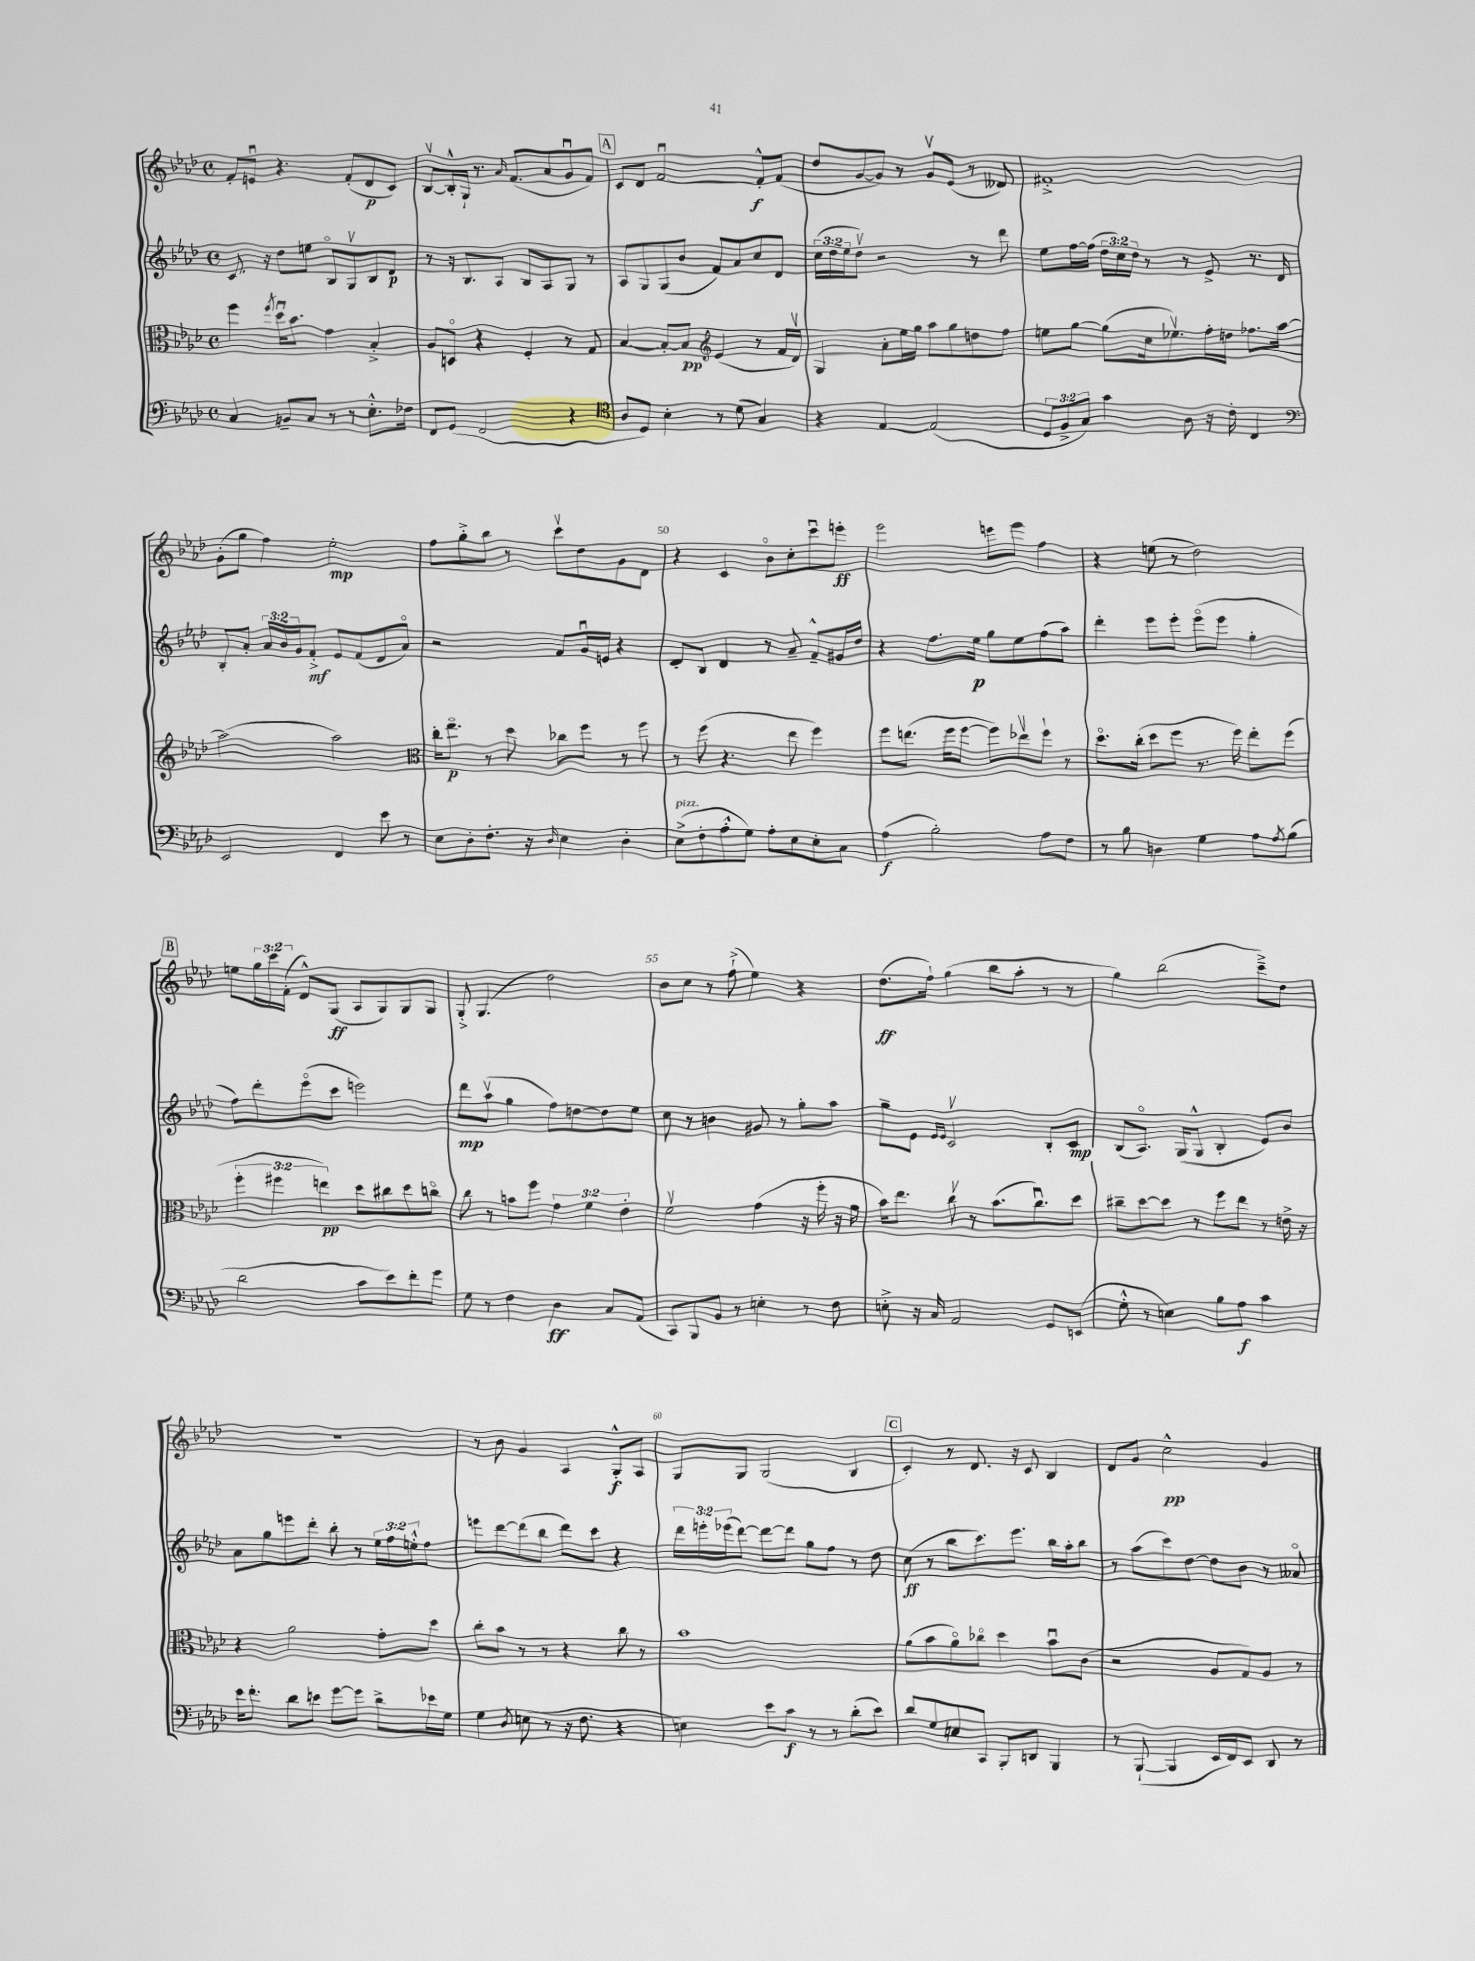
<<
\new StaffGroup <<
\new Staff = "s0" {
    \clef treble \key aes \major \defaultTimeSignature \time 4/4 \override Staff.TupletNumber.text = #tuplet-number::calc-fraction-text
    f'8-. e'8\downbow r4. f'8-.( des'8\p c'8) |
    bes8~\upbow bes16-.-^ g16-! r8. \grace { aes'16 } f'8.( aes'8 g'8\downbow f'8) |
    \mark \markup { \box "A" } c'8 des'8 f'2~\downbow f'8-.-^\f f'8( |
    des''8 g'8~ g'8) r8 g'8\upbow ees'8( r8 deses'8) |
    fis'1-.-> |
    g'8-.( g''8 f''4) ees''2-.\mp |
    f''8 g''8-.-> bes''8 r8 c'''8\upbow des''8 g'8 des'8 |
    r4 c'4 bes'8\flageolet c''8-. c'''8\downbow e'''8-.\ff |
    ees'''2 e'''8 e'''8 f''4 |
    r4 e''8( r8 des''2) |
    \mark \markup { \box "B" } e''8 \tuplet 3/2 { g''16 c'''16 f'16-.( } des'8-^) g8\ff( aes8 g8) g8 g8 |
    g8-.-> g4.( des''2) |
    bes'8 c''8 r8 f''8-!->( ees''4) r4 |
    des''8.\ff( f''16-!) g''4( bes''8 aes''8-. r8 r8 |
    g''4) bes''2( c'''8--->) des''8 |
    R1 |
    r8 bes'8 g'4 aes4 g8-.-^\f aes8 |
    g8 g8 g2( bes4 |
    \mark \markup { \box "C" } c'4-.) r8 des'8. r16 c'8 bes4 |
    des'8 g'8 c''2-^\pp g'4 \bar "|." |
}
\new Staff = "s1" {
    \clef treble \key aes \major \defaultTimeSignature \time 4/4 \override Staff.TupletNumber.text = #tuplet-number::calc-fraction-text
    c'8. r16 des''8 e''8 bes8\flageolet g8\upbow bes8 des'8\p |
    r8 r16 bes8. aes8 bes8 aes8 g8 r8 |
    \mark \markup { \box "A" } aes8 g8 g8( bes'8 f'8) aes'8 c''8 des'8 |
    \tuplet 3/2 { c''16( des''16 ees''16 } des''8\upbow) r2 r8 des'''8 |
    ees''8 f''16~ f''16( \tuplet 3/2 { des''16 c''16) des''16 } r8 r8 ees'8-> r8. des'16 |
    bes8-. aes'8-. \tuplet 3/2 { aes'16 bes'16 g'16 } f'8-.->\mf ees'8 f'8( des'8 aes'8\flageolet) |
    r2 f'8 g'16\downbow e'16 r4 |
    des'8-. bes8 des'4 r8 aes'8-- f'8---^ gis'16 des''16 |
    r4 f''8. ees''16\p g''8 ees''8 f''8( aes''8) |
    des'''4-. ees'''8 ees'''8-. ees'''8\flageolet( ees'''8 g''4-. |
    \mark \markup { \box "B" } f''8) des'''8-. ees'''8\flageolet( c'''8 e'''2) |
    des'''8\mp aes''8\upbow( g''4 f''8) d''8~ d''8 ees''8 |
    c''8 r8 b'4 gis'8 r8 g''8-. aes''8 |
    g''8-- ees'8 \grace { ees'16 ees'16 } c'2\upbow bes8-. c'8\mp |
    bes8( aes8.\flageolet) g16( g8-^ bes4-. ees'8) bes'8 |
    aes'8 g''8 e'''8 des'''8-. bes''8-. r8 \tuplet 3/2 { ees''16 f''16 e''16-.-^ } f''8 |
    e'''8 des'''8~ des'''8( bes''8 des'''8) c'''8 r4 |
    \tuplet 3/2 { des'''16 e'''16-. ees'''16( } des'''8~) des'''8~ des'''8 g''8 f''8 r8 des''8 |
    \mark \markup { \box "C" } c''8\ff( r8 bes''8 c'''8.) ees'''8. bes''16 aes''16-. bes''8 |
    r8 aes''8( c'''8) des''8~ des''8 bes'8 r8 aeses'8\flageolet \bar "|." |
}
\new Staff = "s2" {
    \clef alto \key aes \major \defaultTimeSignature \time 4/4 \override Staff.TupletNumber.text = #tuplet-number::calc-fraction-text
    f''4 \acciaccatura { f''8 } des''16\downbow bes'8. g'4 bes4-.-> |
    aes8 d8\flageolet r4 f4-. r8 g8 |
    \mark \markup { \box "A" } bes4~ bes8~-. bes8\pp \clef treble ees'4( r8 f'16 des'16\upbow) |
    g4 aes'8-. ees''16 g''16 aes''8 g''8 d''8 f''8 |
    e''8 g''8~ g''8( c''16 ees''8.\upbow) f''16-. d''16 fes''8. aes''16~ |
    aes''2( aes''2) |
    \clef alto c''16-. ees''8.\flageolet\p r8 des''8 ces''8 f''8 r8 f''8 |
    r8 f''8( r4. ees''8 f''4) |
    f''8 e''8.( f''16 f''8~ f''8) ees''8\upbow f''8-! r8 |
    des''8.\flageolet c''16-.( des''8 f''8 r8. f''16) ees''8-. f''8( |
    \mark \markup { \box "B" } \tuplet 3/2 { f''4-. fis''4 e''4\pp) } des''8 cis''8 des''8 c''8\flageolet |
    c''8 r8 b'8 f''8 \tuplet 3/2 { g'4 f'4 ees'4-. } |
    f'2\upbow g'4( r16 f''16-. r16 aes'16 |
    bes'16) ees''8. c''8\upbow r8 bes'8.( c''8.\downbow) des''8 |
    cis''8-- des''8~ des''8 r8 f''8 ees''8 r8 e'16-> r16 |
    r4 aes'2 g'8-. des''8 |
    c''8-. bes'8 r8 r8 r4 c''8 r8 |
    bes'1 |
    \mark \markup { \box "C" } aes'8( bes'8 aes'8\flageolet) ces''8\flageolet des''4 bes'8\downbow c'8( |
    r2 aes8 g8) aes8 r8 \bar "|." |
}
\new Staff = "s3" {
    \clef bass \key aes \major \defaultTimeSignature \time 4/4 \override Staff.TupletNumber.text = #tuplet-number::calc-fraction-text
    c4 b,8-- c8 r8 r8 ees8.-.-^ fes16 |
    f,8 g,8( f,2 r4 |
    \mark \markup { \box "A" } \clef tenor aes8 des8) bes4-. r8 des'8( g4) |
    r4 ees4~ ees2( |
    \tuplet 3/2 { des8 f8-> g8) } g'4 aes8 r16 c'16-. c4 |
    \clef bass ees,2 f,4 ees'8 r8 |
    ees8 des8-. f8.-. r16 \grace { des16 } ees4 des4-. |
    ees8->^\markup { \italic "pizz." }( f8-. aes8-.-^ g8) aes8-. ees8 ees8-. c8 |
    aes4\f( bes2-.) aes8 f8 |
    r8 bes8 d4 g4 aes8 \acciaccatura { aes8 } bes8( |
    \mark \markup { \box "B" } des'2 c'8 ees'8) f'8-. g'8 |
    g8 r8 f4 des4\ff c8 aes,8( |
    c,8) bes,,8 bes,8 r8 e4-. r8 f8 |
    e8-.-> r16 c16 aes,2 g,8 e,8( |
    g8-.-^ r8 e4) bes8 aes8\f c'4 |
    ees'16 f'8.-. des'8 e'8 g'8~ g'8 des'8-> ees'16 g16 |
    g4 \acciaccatura { des8 } e8( r8 r16 f8. r4 |
    e4) ees'8 c'8\f r8 r8 des'8-.( ees'8) |
    \mark \markup { \box "C" } des'8 g8 e8 c,8 bes,,8-. d,8 bes,,4 |
    r8 bes,,8~-!( bes,,4 ees,16 f,16) ees,8 des,8 r8 \bar "|." |
}
>>
>>
\layout { \context { \Score currentBarNumber = #43 \override BarNumber.break-visibility = ##(#f #t #t) barNumberVisibility = #(every-nth-bar-number-visible 5) } }
